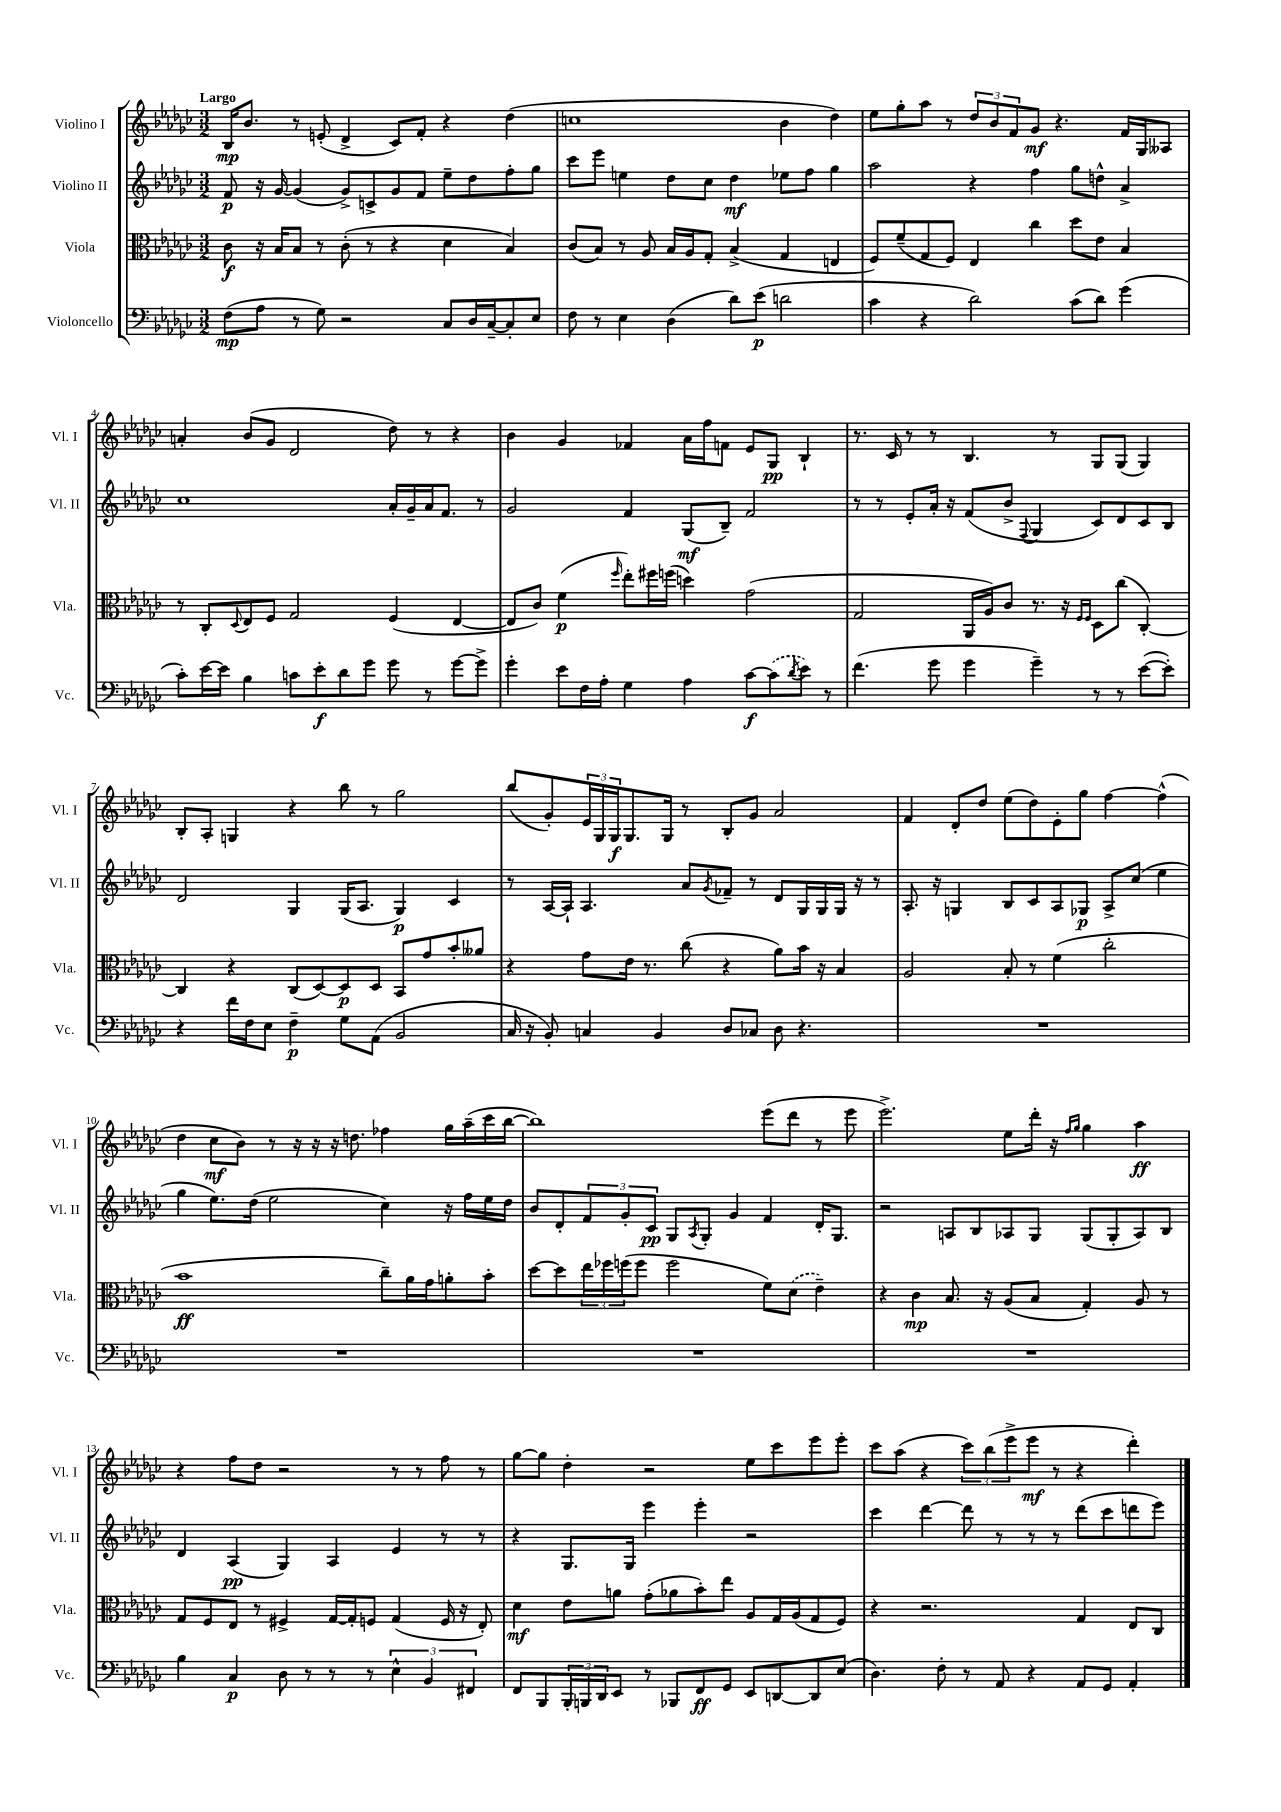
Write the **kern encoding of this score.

**kern	**kern	**kern	**kern
*staff4	*staff3	*staff2	*staff1
*clefF4	*clefC3	*clefG2	*clefG2
*k[b-e-a-d-g-c-]	*k[b-e-a-d-g-c-]	*k[b-e-a-d-g-c-]	*k[b-e-a-d-g-c-]
*M3/2	*M3/2	*M3/2	*M3/2
(8F	8c-	8f	16B-
.	.	.	8.b-
8A-	16r	16r	.
.	16B-	[16g-	.
8r	8B-	(4g-]	8r
8G-)	8r	.	(8e'
2r	(8c-'	8g-^)	4d-^
.	8r	8c^	.
.	4r	8g-	8c-)
.	.	8f	8f'
8C-	4d-	8ee-~	4r
16D-	.	8dd-	.
[16C-~	.	.	.
8C-']	4B-)	8ff'	(4dd-
8E-	.	8gg-	.
=	=	=	=
8F	(8c-	8ccc-	1cc
8r	8B-)	8eee-	.
4E-	8r	4ee	.
.	8A-	.	.
(4D-	16B-	8dd-	.
.	16A-	.	.
.	8G-'	8cc-	.
8d-)	(4B-^	4dd-	.
(8e-	.	.	.
2d	4G-	8ee-	4b-
.	.	8ff	.
.	4E	4gg-	4dd-)
=	=	=	=
4c-	8F)	2aa-	8ee-
.	(8f~	.	8gg-'
4r	8G-	.	8aa-
.	8F)	.	8r
2d-)	4E-	4r	12dd-
.	.	.	12b-
.	.	.	12f
.	4cc-	4ff	8g-
.	.	.	4.r
(8c-	8dd-	8gg-	.
8d-)	8e-	8dd^^	.
(4g-	4B-	4a-^	16f
.	.	.	16G-
.	.	.	8A--
=	=	=	=
8c-')	8r	1cc-	4a'
[16e-	8C-'	.	.
16e-]	.	.	.
.	8qqD-	.	.
4B-	8E-	.	(8b-
.	8F	.	8g-
8c	2G-	.	2d-
8e-'	.	.	.
8d-	.	.	.
8g-	.	.	.
8g-	(4F	16a-'	8dd-)
.	.	16g-~	.
8r	.	16a-	8r
.	.	8.f	.
[8g-	[4E-	.	4r
8g-^]	.	8r	.
=	=	=	=
4g-'	8E-]	2g-	4b-
.	8c-)	.	.
8e-	(4f	.	4g-
16F	.	.	.
16A-'	.	.	.
.	16qqff	.	.
4G-	8ee-')	4f	4f-
.	16ff#	.	.
.	(16ff	.	.
4A-	4dd)	(8G-	16a-
.	.	.	16ff
.	.	8B-~)	8f
[8c-	(2g-	2f	8e-
(8c-]	.	.	8G-
8qd-	.	.	.
8e-)	.	.	4B-`
8r	.	.	.
=	=	=	=
(4.f	2G-	8r	8.r
.	.	8r	.
.	.	.	16c-
.	.	8e-'	8r
8g-	.	16a-'	8r
.	.	16r	.
4g-	16AA-	(8f	4.B-
.	16A-)	.	.
.	8c-	8b-^	.
.	.	8qqF	.
4g-~)	8.r	4G-	.
.	.	.	8r
.	16r	.	.
.	16qqF	.	.
.	16qqF	.	.
8r	8D-	8c-)	8G-
8r	(8cc-	8d-	(8G-
([8e-	[4C-')	8c-	4G-)
8e-'])	.	8B-	.
=	=	=	=
4r	4C-]	2d-	8B-'
.	.	.	8A-'
16f	4r	.	4G
16F	.	.	.
8E-	.	.	.
4F~	(8C-	4G-	4r
.	[8D-)	.	.
8G-	8D-]	(16G-	8bb-
.	.	8.A-	.
(8AA-	8D-	.	8r
2BB-	8BB-	4G-)	2gg-
.	8g-	.	.
.	8b-'	4c-	.
.	8a--	.	.
=	=	=	=
16C-	4r	8r	(8bb-
16r	.	.	.
8BB-')	.	[16A-	8g-')
.	.	16A-`]	.
4C	8g-	4.A-	24e-
.	.	.	24G-
.	.	.	24G-
.	16e-	.	8.G-
.	8.r	.	.
4BB-	.	.	.
.	.	.	16G-
.	(8cc-	8a-	8r
.	.	8qg-	.
8D-	4r	8f-~	8B-'
8C-	.	8r	8g-
8D-	8a-)	8d-	2a-
4.r	16b-	16G-	.
.	16r	16G-	.
.	4B-	16G-	.
.	.	16r	.
.	.	8r	.
=	=	=	=
1.r	2A-	8.A-'	4f
.	.	16r	.
.	.	4G	8d-'
.	.	.	8dd-
.	8B-'	8B-	(8ee-
.	8r	8c-	8dd-)
.	(4f	8A-	8e-'
.	.	8G-	8gg-
.	2cc-'	8A-^	[4ff
.	.	(8cc-	.
.	.	4ee-	(4ff^^]
=	=	=	=
1.r	1b-	4gg-	4dd-
.	.	8.ee-)	8cc-
.	.	.	8b-)
.	.	(16dd-	.
.	.	2ee-	8r
.	.	.	16r
.	.	.	16r
.	.	.	16r
.	.	.	8.dd
.	8cc-~)	4cc-)	4ff-
.	16a-	.	.
.	16g-	.	.
.	8a'	16r	16gg-
.	.	16ff	(16aa-~
.	8b-'	16ee-	16ccc-
.	.	16dd-	[16bb-
=	=	=	=
1.r	[8dd-	8b-	1bb-])
.	8dd-]	8d-'	.
.	24ee-	12f	.
.	24ff-	.	.
.	(24ff	12g-'	.
.	8ff	.	.
.	.	12c-	.
.	2ff	8G-	.
.	.	8qA-	.
.	.	8G-'	.
.	.	4g-	.
.	8f)	4f	(8eee-
.	(8d-	.	8ddd-
.	4e-~)	16d-'	8r
.	.	8.G-	.
.	.	.	8eee-
=	=	=	=
1.r	4r	2r	2.eee-^)
.	4c-	.	.
.	8.B-	8A	.
.	.	8B-	.
.	16r	.	.
.	(8A-	8A-	8ee-
.	8B-	8G-	16ddd-'
.	.	.	16r
.	.	.	16qqff
.	.	.	16qqgg-
.	4G-')	(8G-	4gg-
.	.	8G-'	.
.	8A-	8A-)	4aa-
.	8r	8B-	.
=	=	=	=
4B-	8G-	4d-	4r
.	8F	.	.
4C-	8E-	(4A-	8ff
.	8r	.	8dd-
8D-	4F#^	4G-)	2r
8r	.	.	.
8r	[16G-	4A-	.
.	16G-']	.	.
8r	8F	.	.
6E-^^	(4G-	4e-	8r
.	.	.	8r
6BB-	.	.	.
.	16F	8r	8ff
.	16r	.	.
6FF#	.	.	.
.	8E-')	8r	8r
=	=	=	=
8FF	4d-	4r	[8gg-
8BBB-	.	.	8gg-]
24BBB-'	8e-	8.G-	4dd-'
24BBB	.	.	.
24DD-	.	.	.
8EE-	8a	.	.
.	.	16G-	.
8r	(8g-'	4eee-	2r
8BBB-	8a-	.	.
8FF	8b-')	4eee-'	.
8GG-	8ee-	.	.
8EE-	8A-	2r	8ee-
[8DD	16G-	.	8ccc-
.	(16A-	.	.
8DD]	8G-	.	8eee-
(8E-	8F)	.	8eee-'
=	=	=	=
4.D-)	4r	4ccc-	8ccc-
.	.	.	(8aa-
.	2.r	[4ddd-	4r
8F'	.	.	.
8r	.	8ddd-]	12ccc-)
.	.	.	(12bb-
8AA-	.	8r	.
.	.	.	12eee-^
4r	.	8r	8eee-
.	.	8r	8r
8AA-	4G-	(8ddd-	4r
8GG-	.	8ccc-	.
4AA-'	8E-	8ddd	4ddd-')
.	8C-	8eee-)	.
==	==	==	==
*-	*-	*-	*-
